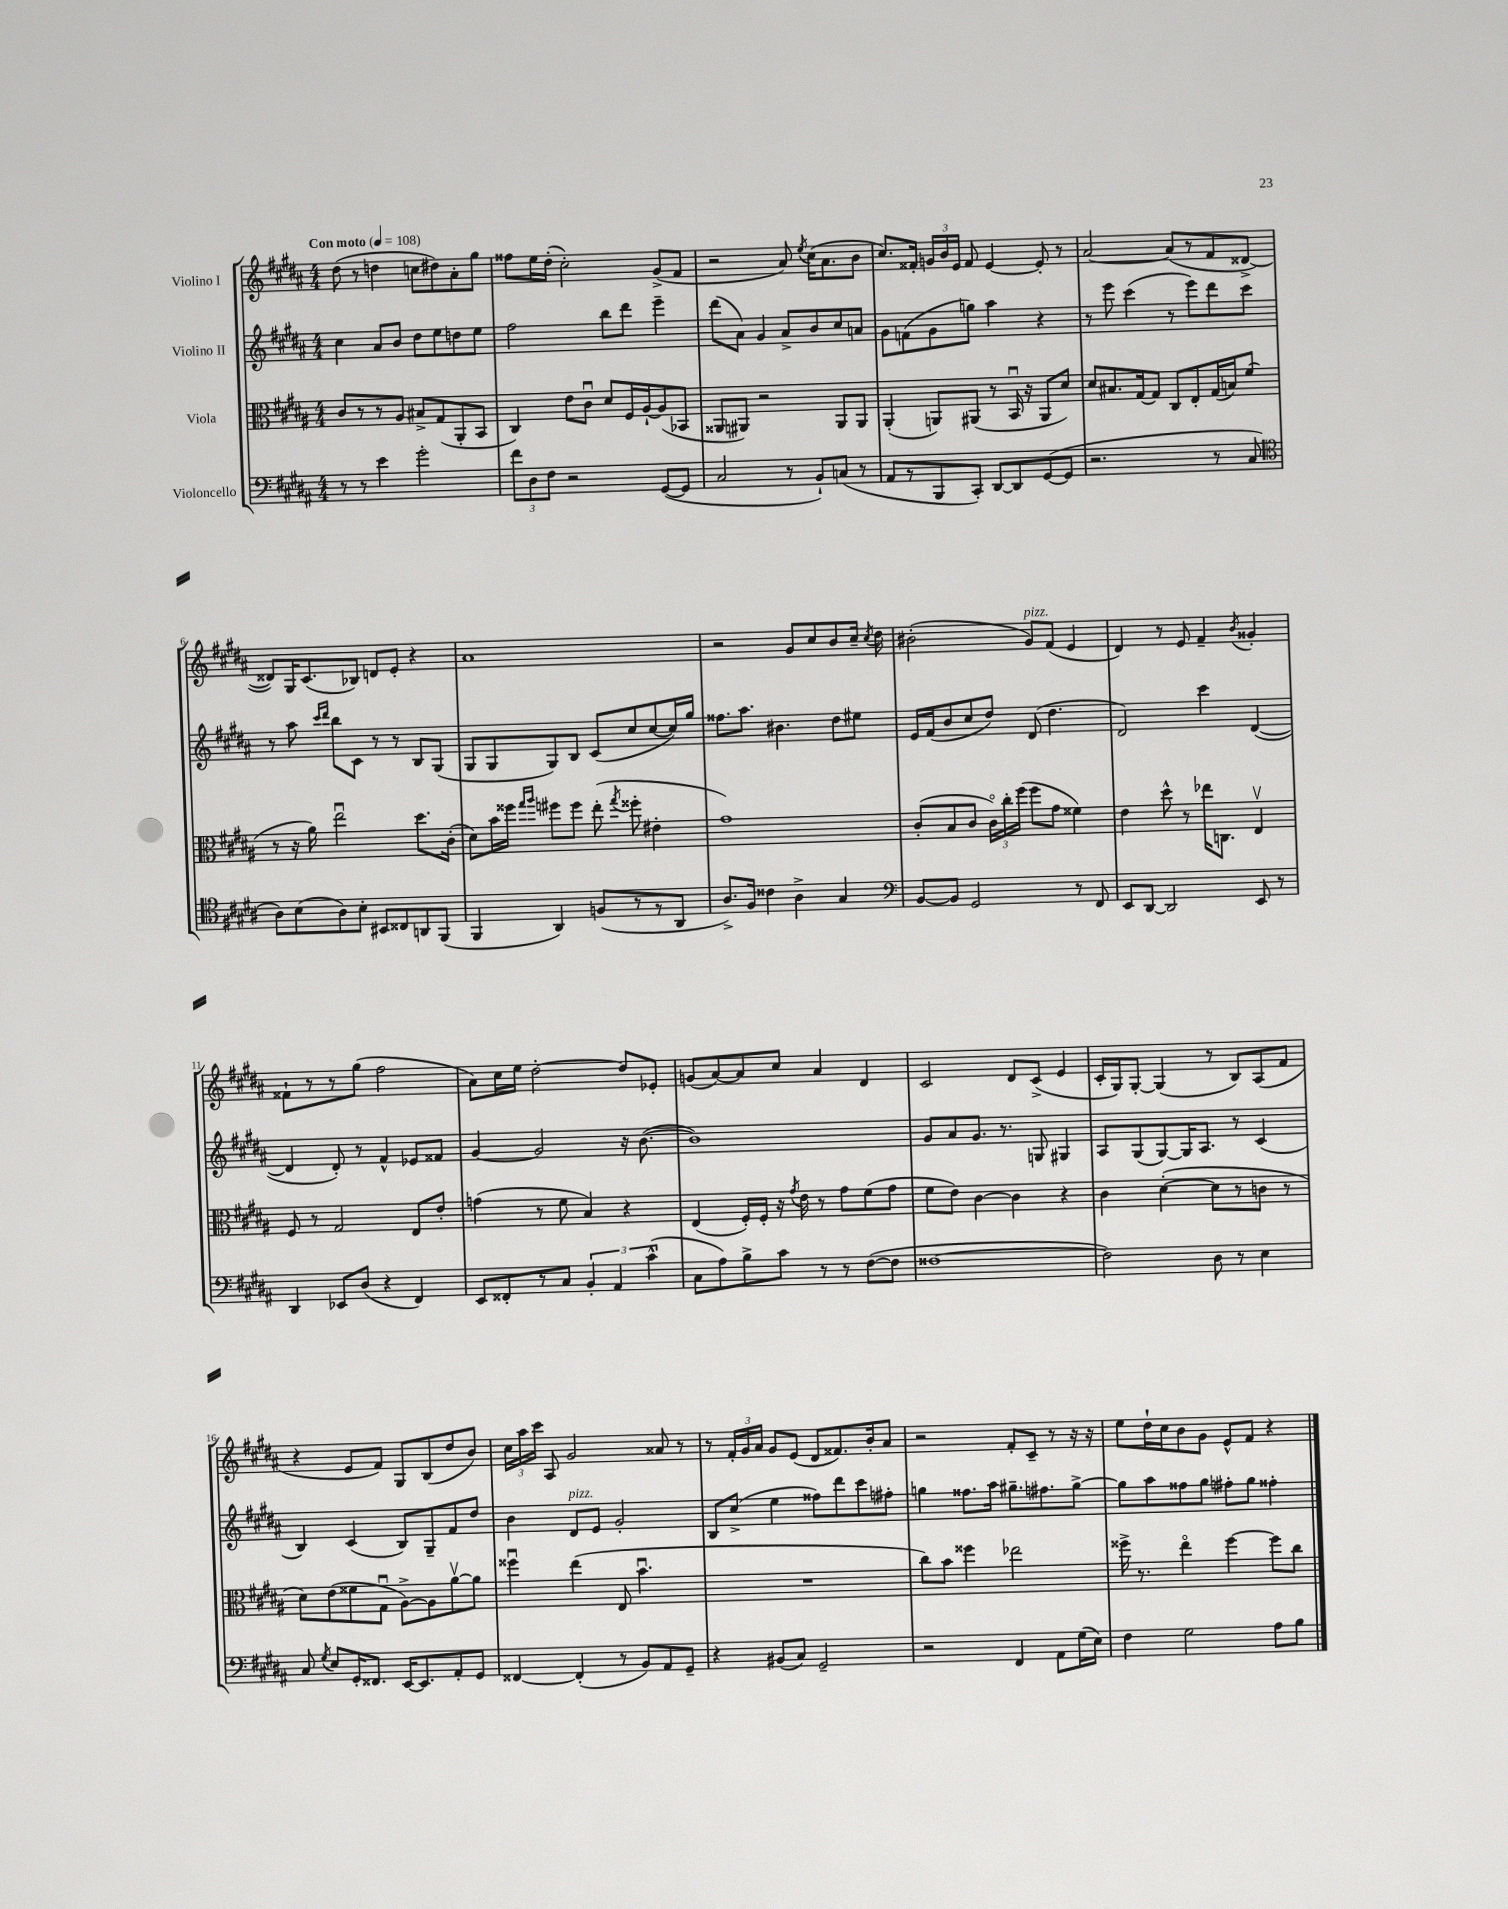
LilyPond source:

<<
\new StaffGroup <<
\new Staff = "s0" \with { instrumentName = "Violino I" } {
    \clef treble \key b \major \numericTimeSignature \time 4/4 \tempo "Con moto" 4 = 108
    \autoBeamOff dis''8( r8 d''4 c''8[ dis''8) ais'8-. gis''8] |
    fisis''8[ e''16 dis''16]-.( cis''2-.) gis'8[->( fis'8] |
    r2 ais'8) \acciaccatura { e''8 } cis''16[( ais'8. b'8] |
    cis''8.[) fisis'16]-. \tuplet 3/2 { g'16[ b'16 e'16] } fisis'8 e'4~ e'8-. r8 |
    ais'2~ ais'8[( r8 fis'8 disis'8]~-> |
    disis'8[) gis16 cis'8.( bes8]) d'8[ e'8]-. r4 |
    ais'1 |
    r2 gis'8[ cis''8 b'8 cis''16]-- \acciaccatura { cis''8 } dis''16 |
    bis'2-.( gis'8[^\markup { \italic "pizz." }) fis'8]( e'4 |
    dis'4) r8 e'8 fis'4-- \acciaccatura { b'8 } gisis'4-. |
    fisis'8[-! r8 r8 gis''8]( fis''2 |
    ais'8[) cis''16 e''16] dis''2~-. dis''8[ ees'8]-. |
    g'8[( ais'8~) ais'8 cis''8] ais'4 dis'4 |
    cis'2 dis'8[ cis'8]->( e'4 |
    cis'16[-. gis16) gis8]~-. gis4( r8 b8[) ais8( fis'8] |
    r4 e'8[ fis'8]) gis8[ b8( dis''8 b'8]) |
    \tuplet 3/2 { cis''16[ ais''16 cis'''16] } ais8 gis'2 aisis'8 r8 |
    r8 \tuplet 3/2 { fis'16[-. gis'16 ais'16] } gis'8[ e'8]( dis'8[ fisis'8.) b'16-. ais'8] |
    r2 fis'8[-. cis'8]-- r8 r16 r16 |
    e''8[ dis''16-! cis''16 b'8 gis'8] e'8[-^ fis'8] r4 \bar "|." |
}
\new Staff = "s1" \with { instrumentName = "Violino II" } {
    \clef treble \key b \major \numericTimeSignature \time 4/4
    \autoBeamOff cis''4 ais'8[ b'8] dis''8[ e''8 d''8 e''8] |
    fis''2 b''8[ dis'''8] e'''4-- |
    dis'''8[( ais'8]) gis'4 ais'8[-> b'8 cis''8 a'8] |
    gis'8[ f'8( gis'8 g''8]) ais''4 r4 |
    r8 e'''8 cis'''4( r8 e'''8[) dis'''8 cis'''8] |
    r8 ais''8 \grace { cis'''16[ dis'''16] } b''8[ cis'8] r8 r8 b8[ gis8]( |
    gis8[ gis8 gis8) b8] cis'8[( cis''8 cis''8~ cis''16) gis''16] |
    fisis''8.[ ais''8.] bis'4. dis''8[ eis''8] |
    e'16[ fis'16( b'8 cis''8 dis''8]) dis'8( dis''4. |
    dis'2) cis'''4 dis'4~( |
    dis'4 dis'8-.) r8 fis'4-^ ees'8[ fisis'8] |
    gis'4~ gis'2 r16 b'8.~( |
    b'1) |
    gis'8[ ais'8 gis'8.] r8. g8 gis4 |
    ais8[ gis8( gis8~) gis16 ais8.] r8 cis'4( |
    b4) cis'4( b8[) gis8-- fis'8 dis''8] |
    b'4 dis'8[^\markup { \italic "pizz." } e'8] gis'2-. |
    b8[ cis''8]->( e''4 fisis''8[) dis'''8 cis'''8 fis''8]-. |
    g''4 fisis''8.[ ais''16] gis''8.[-- fis''8. gis''8]~-> |
    gis''8[ ais''8 fisis''8 gis''8] fis''8[-. gis''8] fisis''4-. \bar "|." |
}
\new Staff = "s2" \with { instrumentName = "Viola" } {
    \clef alto \key b \major \numericTimeSignature \time 4/4
    \autoBeamOff cis'8[ r8 r8 ais8] bis8[-> gis8( ais,8-. b,8] |
    cis4) e'8[ cis'8]\downbow dis'8[ fis16 ais16~-! ais8( bes,8] |
    aisis,8[ ais,8]) r2 ais,8[ ais,8] |
    ais,4-.( a,8[) ais,8]( r8 b,16\downbow r16 ais,8[ dis'8]) |
    dis'8[ bis8. gis16~ gis8] cis8[ e8-. gis16( b16) fis'8]( |
    r8 r16 ais'16) e''2\downbow dis''8.[ cis'16]-.( |
    dis'8[) b'16 fisis''16] \grace { gis''16[ ais''16] } fis''8[ fis''8] e''8-.( \acciaccatura { gis''8 } fisis''8-. eis'4-. |
    gis'1) |
    cis'8[-.( b8 cis'8] \tuplet 3/2 { cis'16[\flageolet) cis''16-. fis''16]( } fis''8[ gis'8] fisis'4) |
    e'4 dis''8-^ r8 ees''16[ c8.] e4\upbow |
    fis8 r8 gis2 e8[ e'8]-. |
    g'4( r8 fis'8 b4) r4 |
    e4( fis16[-.) fis16]-. r16 \acciaccatura { gis'8 } e'16 r8 gis'8[ fis'8( gis'8] |
    fis'8[ e'8]) cis'4~ cis'4 r4 |
    cis'4 dis'4~-.( dis'8[ r8 c'8] r8 |
    dis'8[) e'8( fisis'8 gis8]\downbow ais8[~->) ais8 ais'8~\upbow ais'8] |
    fisis''4\downbow e''4( e8 b'4.\downbow |
    R1 |
    cis''8[) b'8] fisis''4 ees''2 |
    fisis''16-> r8. e''4\flageolet fisis''4~ fisis''8[ cis''8] \bar "|." |
}
\new Staff = "s3" \with { instrumentName = "Violoncello" } {
    \clef bass \key b \major \numericTimeSignature \time 4/4
    \autoBeamOff r8 r8 e'4 gis'2-. |
    \tuplet 3/2 { fis'8[ dis8 fis8] } r2 gis,8[~( gis,8] |
    cis2 r8 b,8[-!) c8]( r8 |
    ais,8[ r8 b,,8 cis,8]-.) dis,8[~ dis,8 gis,8~( gis,8] |
    r2. r8 cis8 |
    \clef tenor ais8[) b8( ais8) b8]-. bis,8[ cisis8 a,8 fis,8]( |
    fis,4 ais,4) f8[( r8 r8 ais,8] |
    ais8.[->) fis16] cisis'4 ais4-> gis4 |
    \clef bass b,8[~ b,8] gis,2 r8 fis,8 |
    e,8[ dis,8]~ dis,2 e,8 r8 |
    dis,4 ees,8[ dis8]( r4 fis,4) |
    e,8[ fisis,8-. r8 cis8] \tuplet 3/2 { b,4-. ais,4 cis'4-^( } |
    cis8[ ais8) b8-> cis'8] r8 r8 fis8[~( fis8] |
    fisis1~ |
    fisis2) dis8 r8 e4 |
    cis8 \acciaccatura { gis8 } e8[ gis,16-. fisis,8.] e,16[~ e,8. ais,8-. gis,8] |
    fisis,4~ fisis,4-.( r8 b,8[) ais,8 gis,8]-- |
    r4 bis,8[( cis8]) gis,2-- |
    r2 fis,4 ais,8[ gis16( e16]) |
    fis4 gis2 ais8[ b8] \bar "|." |
}
>>
>>
